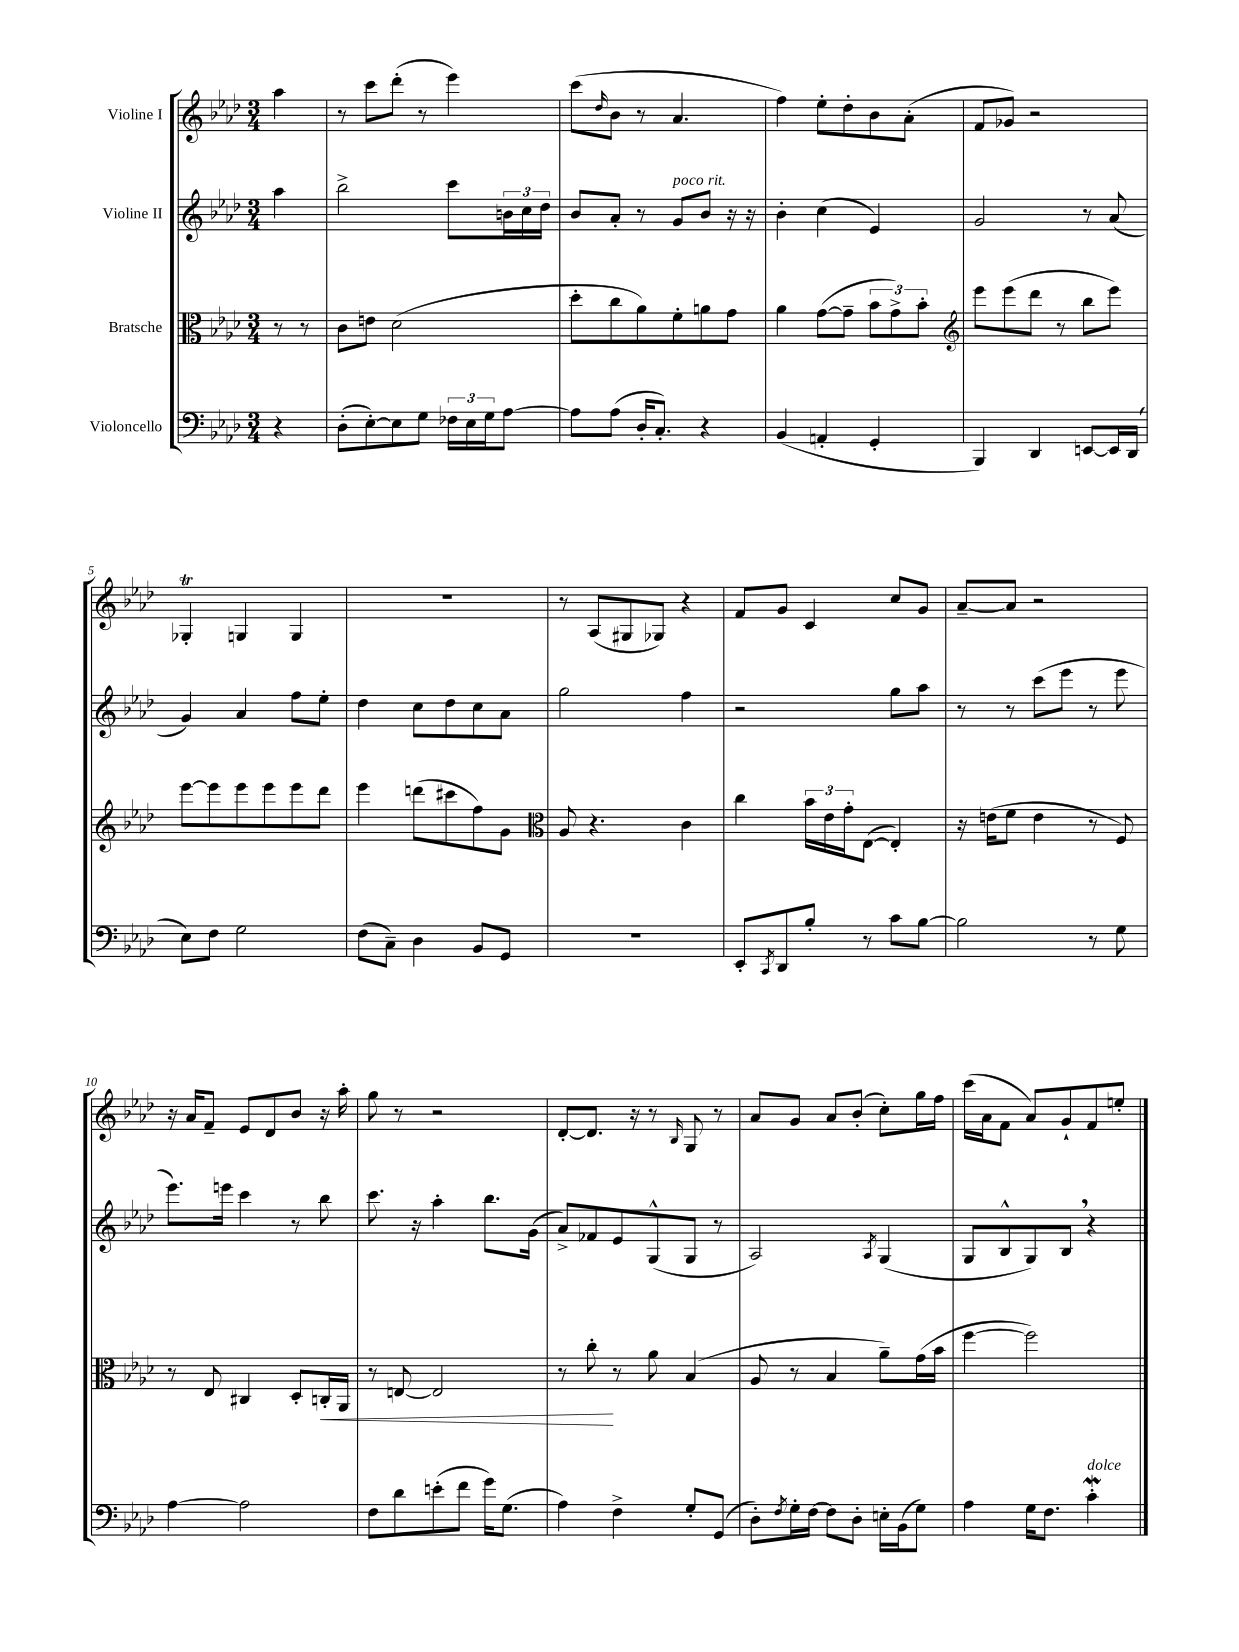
<<
\new StaffGroup <<
\new Staff = "s0" \with { instrumentName = "Violine I" } {
    \clef treble \key aes \major \numericTimeSignature \time 3/4 \partial 4
    aes''4 |
    r8 c'''8 des'''8-.( r8 ees'''4) |
    c'''8( \grace { des''16 } bes'8 r8 aes'4. |
    f''4) ees''8-. des''8-. bes'8 aes'8-.( |
    f'8 ges'8) r2 |
    ges4-.\trill g4 g4 |
    R2. |
    r8 aes8( gis8 ges8) r4 |
    f'8 g'8 c'4 c''8 g'8 |
    aes'8~-- aes'8 r2 |
    r16 aes'16 f'8-- ees'8 des'8 bes'8 r16 aes''16-. |
    g''8 r8 r2 |
    des'8~-. des'8. r16 r8 \grace { bes16 } g8 r8 |
    aes'8 g'8 aes'8 bes'8-.( c''8-.) g''16 f''16 |
    c'''16( aes'16 f'8 aes'8) g'8-! f'8 e''8-. \bar "|." |
}
\new Staff = "s1" \with { instrumentName = "Violine II" } {
    \clef treble \key aes \major \numericTimeSignature \time 3/4 \partial 4
    aes''4 |
    bes''2-> c'''8 \tuplet 3/2 { b'16 c''16 des''16 } |
    bes'8 aes'8-. r8 g'8^\markup { \italic "poco rit." } bes'8 r16 r16 |
    bes'4-. c''4( ees'4) |
    g'2 r8 aes'8( |
    g'4) aes'4 f''8 ees''8-. |
    des''4 c''8 des''8 c''8 aes'8 |
    g''2 f''4 |
    r2 g''8 aes''8 |
    r8 r8 c'''8( ees'''8 r8 ees'''8 |
    ees'''8.) e'''16 c'''4 r8 bes''8 |
    c'''8. r16 aes''4-. bes''8. g'16( |
    aes'8->) fes'8 ees'8 g8-^( g8 r8 |
    aes2) \acciaccatura { aes8 } g4( |
    g8 bes8-^ g8) bes8 \breathe r4 \bar "|." |
}
\new Staff = "s2" \with { instrumentName = "Bratsche" } {
    \clef alto \key aes \major \numericTimeSignature \time 3/4 \partial 4
    r8 r8 |
    c'8 e'8 des'2( |
    des''8-. c''8 aes'8) f'8-. a'8 g'8 |
    aes'4 g'8~( g'8-- \tuplet 3/2 { bes'8 g'8->) bes'8-. } |
    \clef treble ees'''8 ees'''8( des'''8 r8 bes''8 ees'''8) |
    ees'''8~ ees'''8 ees'''8 ees'''8 ees'''8 des'''8 |
    ees'''4 d'''8( cis'''8 f''8) g'8 |
    \clef alto aes8 r4. c'4 |
    c''4 \tuplet 3/2 { bes'16 ees'16 g'16-. } ees8~( ees4-.) |
    r16 e'16( f'8 e'4 r8 f8) |
    r8 ees8 cis4 des8-. c16-.\< aes,16 |
    r8 e8~ e2 |
    r8 c''8-.\! r8 aes'8 bes4( |
    aes8 r8 bes4 aes'8--) g'16( bes'16 |
    f''4~ f''2) \bar "|." |
}
\new Staff = "s3" \with { instrumentName = "Violoncello" } {
    \clef bass \key aes \major \numericTimeSignature \time 3/4 \partial 4
    r4 |
    des8-.( ees8~-.) ees8 g8 \tuplet 3/2 { fes16 ees16 g16 } aes8~ |
    aes8 aes8( des16-. c8.-.) r4 |
    bes,4( a,4-. g,4-. |
    bes,,4) des,4 e,8~ e,16 des,16( |
    ees8) f8 g2 |
    f8( c8--) des4 bes,8 g,8 |
    R2. |
    ees,8-. \acciaccatura { c,8 } des,8 bes8-. r8 c'8 bes8~ |
    bes2 r8 g8 |
    aes4~ aes2 |
    f8 des'8 e'8-.( f'8 g'16) g8.( |
    aes4) f4-> g8-. g,8( |
    des8-.) \acciaccatura { f8 } g16-. f16~ f8 des8-. e16-. bes,16( g8) |
    aes4 g16 f8. c'4-.\mordent^\markup { \italic "dolce" } \bar "|." |
}
>>
>>
